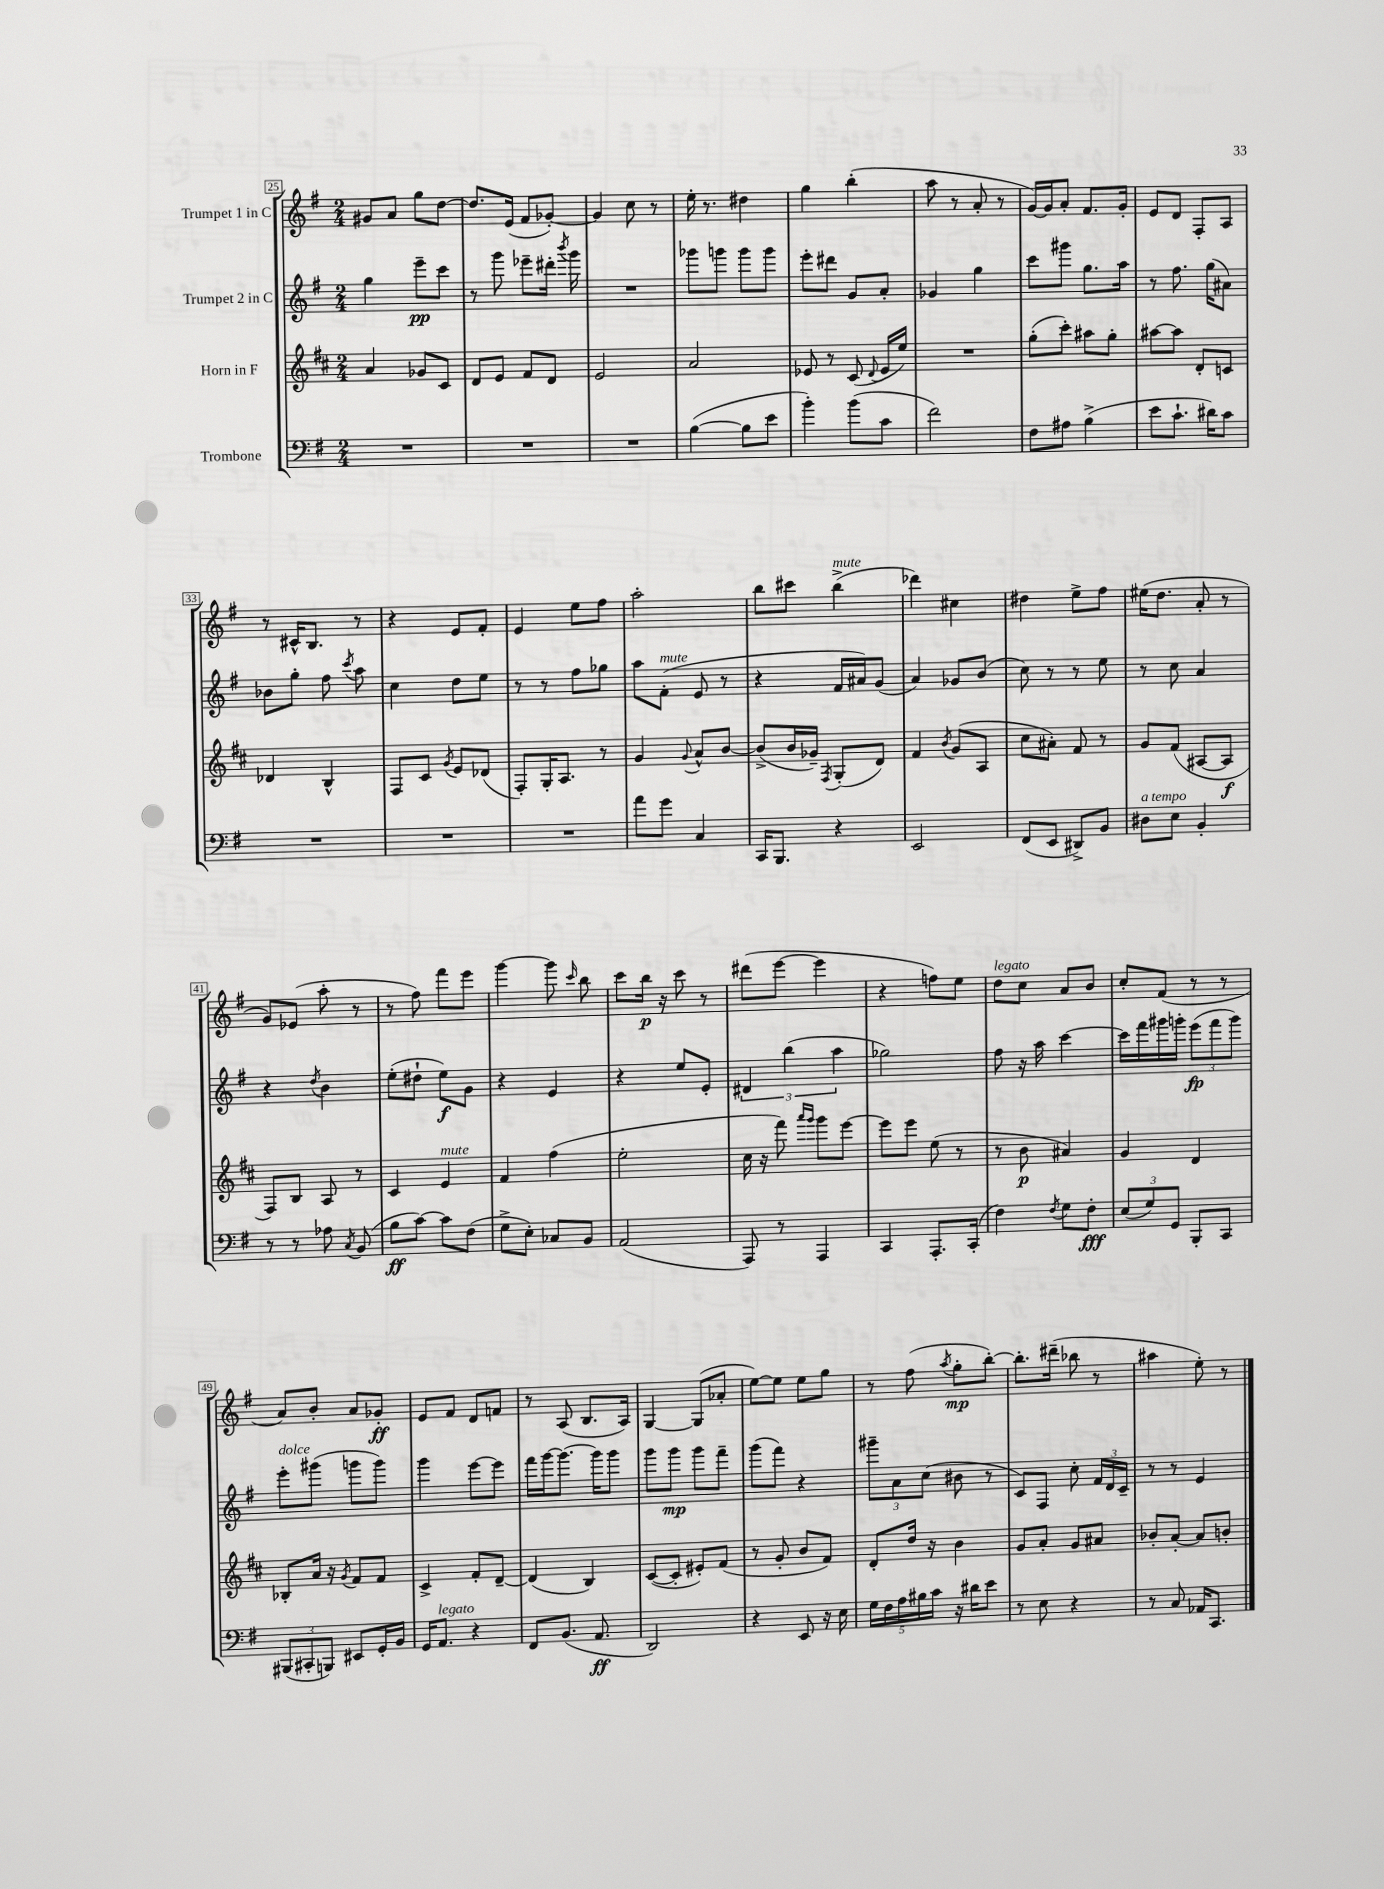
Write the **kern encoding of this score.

**kern	**kern	**kern	**kern
*staff4	*staff3	*staff2	*staff1
*clefF4	*clefG2	*clefG2	*clefG2
*k[f#]	*k[f#c#]	*k[f#]	*k[f#]
*M2/4	*M2/4	*M2/4	*M2/4
2r	4a/	4gg\	8g#/L
.	.	.	8a/J
.	8g-/L	8eee~\L	8gg\L
.	8c#/J	8ccc\J	[8dd\J
=	=	=	=
2r	8d/L	8r	8.dd/]L
.	8e/J	8ggg\	.
.	.	.	(16e/Jk
.	8f#/L	8eee-~\L	8f#/L
.	8d/J	16ddd#'\Jk	[8g-'/J)
.	.	8qbbb/	.
.	.	16ggg\	.
=	=	=	=
2r	2e/	2r	4g-/]
.	.	.	8cc\
.	.	.	8r
=	=	=	=
([4B\	2a/	8ggg-\L	16ee'\
.	.	.	8.r
.	.	8ggg\J	.
8B\]L	.	8ggg\L	4dd#\
8e\J	.	8ggg\J	.
=	=	=	=
4b'\)	8e-/	8eee'\L	4gg\
.	8r	8ddd#\J	.
(8b\L	(8c#/	8g/L	(4bb'\
.	8qqd/	.	.
8c\J	16e-/LL	8a'/J	.
.	16ee/JJ)	.	.
=	=	=	=
2f#\)	2r	4g-/	8aa\
.	.	.	8r
.	.	4gg\	8a'/
.	.	.	8r
=	=	=	=
8F#\L	(8gg'\L	8ccc\L	[16g/LL)
.	.	.	16g/]J
8A#\J	8ccc#'\J)	8ggg#\J	8a'/J
(4B^\	8aa#\L	8.gg\L	8.f#/L
.	8gg'\J	.	.
.	.	16aa\Jk	16g'/Jk
=	=	=	=
8e\L	[8aa#\L	8r	8e/L
8.c`\J	8aa#\]J	8.ff#\	8d/J
.	8d'/L	.	8F#'/L
16d#\LK)	.	(16gg\LK	.
8c\J	8c/J	8a#\J)	8A/J
=	=	=	=
2r	4d-/	8b-\L	8r
.	.	8gg'\J	16c#^^/LK
.	.	.	8.B/J
.	4B^^/	8ff#\	.
.	.	8qccc/	.
.	.	8aa\	8r
=	=	=	=
2r	8F#/L	4cc\	4r
.	8c#/J	.	.
.	8qg/	.	.
.	8e/L	8dd\L	8e/L
.	(8d-/J	8ee\J	8f#'/J
=	=	=	=
2r	8F#'/L)	8r	4e/
.	16G'/K	8r	.
.	8.A/J	.	.
.	.	8ff#\L	8ee\L
.	8r	8gg-\J	8ff#\J
=	=	=	=
8a\L	4g/	8aa\L	2aa'\
8g\J	.	(8f#'\J	.
.	8qqg/	.	.
4C/	8a^^/L	8e/	.
.	[8b/J	8r	.
=	=	=	=
16CC/LK	(8b^/]L	4r	8bb\L
8.BBB/J	.	.	.
.	16b/L	.	8ccc#\J
.	16g-~/JJ)	.	.
.	8qF#/	.	.
4r	(8G'/L	16f#/LL	(4bb^\
.	.	16a#/J)	.
.	8d/J)	(8g/J	.
=	=	=	=
2EE/	4f#/	4a/)	4ddd-\)
.	8qb/	.	.
.	(8g/L	8g-/L	4cc#\
.	8A/J	(8b/J	.
=	=	=	=
(8FF#/L	8cc#\L	8cc\)	4dd#\
8EE/J	8a#'\J)	8r	.
8DD#^/L)	8f#/	8r	8ee^\L
8BB/J	8r	8ee\	8ff#\J
=	=	=	=
8D#\L	8g/L	8r	(16ee#\LK
.	.	.	8.dd\J
8E\J	(8f#/J	8cc\	.
4BB'/	[8A#/L	4a/	8a'/
.	8A#/]J	.	8r
=	=	=	=
8r	8F#/L)	4r	8g/L)
8r	8B/J	.	(8e-/J
.	.	8qdd/	.
8A-\	8A/	4b\	8aa'\
8qC/	.	.	.
(8BB/	8r	.	8r
=	=	=	=
8B\L	4c#/	(8ee'\L	8r
[8c\J)	.	8dd#`\J	8ff#\)
8c\]L	4e/	8ee\L)	8fff#\L
(8F#\J	.	8g\J	8eee\J
=	=	=	=
8G^\L	4f#/	4r	[4ggg\
8E'\J)	.	.	.
8C-/L	(4ff#\	4e/	8ggg\]
.	.	.	16qqccc/
8BB/J	.	.	8bb\
=	=	=	=
(2AA/	2ee'\	4r	8ccc\L
.	.	.	16bb\Jk
.	.	.	16r
.	.	8ee/L	8ccc\
.	.	8e'/J	8r
=	=	=	=
8AAA/)	16cc#\	6d#/	(8ddd#\L
.	16r	.	.
8r	8fff#\)	.	[8eee\J
.	.	(6bb\	.
.	16qqaaa/LL	.	.
.	16qqggg/JJ	.	.
4AAA/	8ggg\L	.	4eee\]
.	.	6aa\	.
.	[8eee\J	.	.
=	=	=	=
4CC/	8eee\]L	2gg-\)	4r
.	8eee\J	.	.
8.AAA'/L	(8ee\	.	8ff\L)
.	8r	.	8ee\J
(16CC'/Jk	.	.	.
=	=	=	=
4F#\)	8r	8ff#\	8dd\L
.	8b\	16r	8cc\J
.	.	16aa\	.
8qF#/	.	.	.
8G\L	4a#/)	[4ccc\	8a/L
8F#'\J	.	.	8b/J
=	=	=	=
(12E/L	4g/	16ccc\]LL	8cc'/L
.	.	16fff#\	.
12G/)	.	.	.
.	.	16ggg#\	(8f#/J
12GG/J	.	.	.
.	.	16ggg'\JJ	.
8BBB'/L	4d/	(12eee\L	8r
.	.	12fff#\	.
8CC/J	.	.	8r
.	.	12ggg\J)	.
=	=	=	=
(12BBB#/L	8B-'/L	8eee'\L	8a/L)
12CC#'/	.	.	.
.	16a/Jk	(8ggg#\J	8b'/J
12BBB/J)	.	.	.
.	16r	.	.
.	8qg/	.	.
8EE#/L	8f#/L	8ggg\L	8a/L
16GG'/L	8f#/J	8ggg\J)	8g-'/J
16BB/JJ	.	.	.
=	=	=	=
16GG/LK	4c#^/	4ggg\	8e/L
8.AA/J	.	.	.
.	.	.	8f#/J
4r	8f#'/L	[8eee\L	8d/L
.	[8d~/J	8eee\]J	8f/J
=	=	=	=
8FF#/L	(4d/]	16fff#\LL	8r
.	.	[16ggg\J	.
(8.BB/J	.	8.ggg\_J	(8A/
.	4B/)	.	8.B/L
8.AA/	.	16ggg\]LK	.
.	.	8ggg\J	.
.	.	.	16A/Jk)
=	=	=	=
2DD/)	([8c#/L	8ggg\L	[4G/
.	8c#'/]J	8ggg\J	.
.	8e#'/L)	8ggg\L	(8G/]L
.	(8f#/J	8fff#~\J	8a-'/J
=	=	=	=
4r	8r	(8ggg\L	[8ee\L)
.	8g'/	8fff#\J)	8ee\]J
8EE/	8b/L	4r	8ee\L
16r	8f#/J)	.	8gg\J
16E\	.	.	.
=	=	=	=
20G\LL	8d'/L	12ggg#~\L	8r
20F#\	.	.	.
.	.	12a\	.
20A\	.	.	.
.	16dd/Jk	.	(8ff#\
20B#\	.	.	.
.	.	(12cc\J	.
.	16r	.	.
20c\JJ	.	.	.
.	.	.	8qaa/
16r	4b\	8b#\	8gg'\L
16d#\LK	.	.	.
8e\J	.	8r	[8bb'\J)
=	=	=	=
8r	8g/L	8c/L)	8.bb'\]L
8E\	8a'/J	8F#/J	.
.	.	.	(16ddd#~\Jk
4r	8g/L	8cc'\	8bb-\
.	8a#/J	24f#/LL	8r
.	.	24d/	.
.	.	24c~/JJ	.
=	=	=	=
8r	8b-'/L	8r	4aa#\
8C/	[8a'/J	8r	.
16AA-/LK	8a/]L	4e/	8ee'\)
8.CC/J	.	.	.
.	8b'/J	.	8r
==	==	==	==
*-	*-	*-	*-
